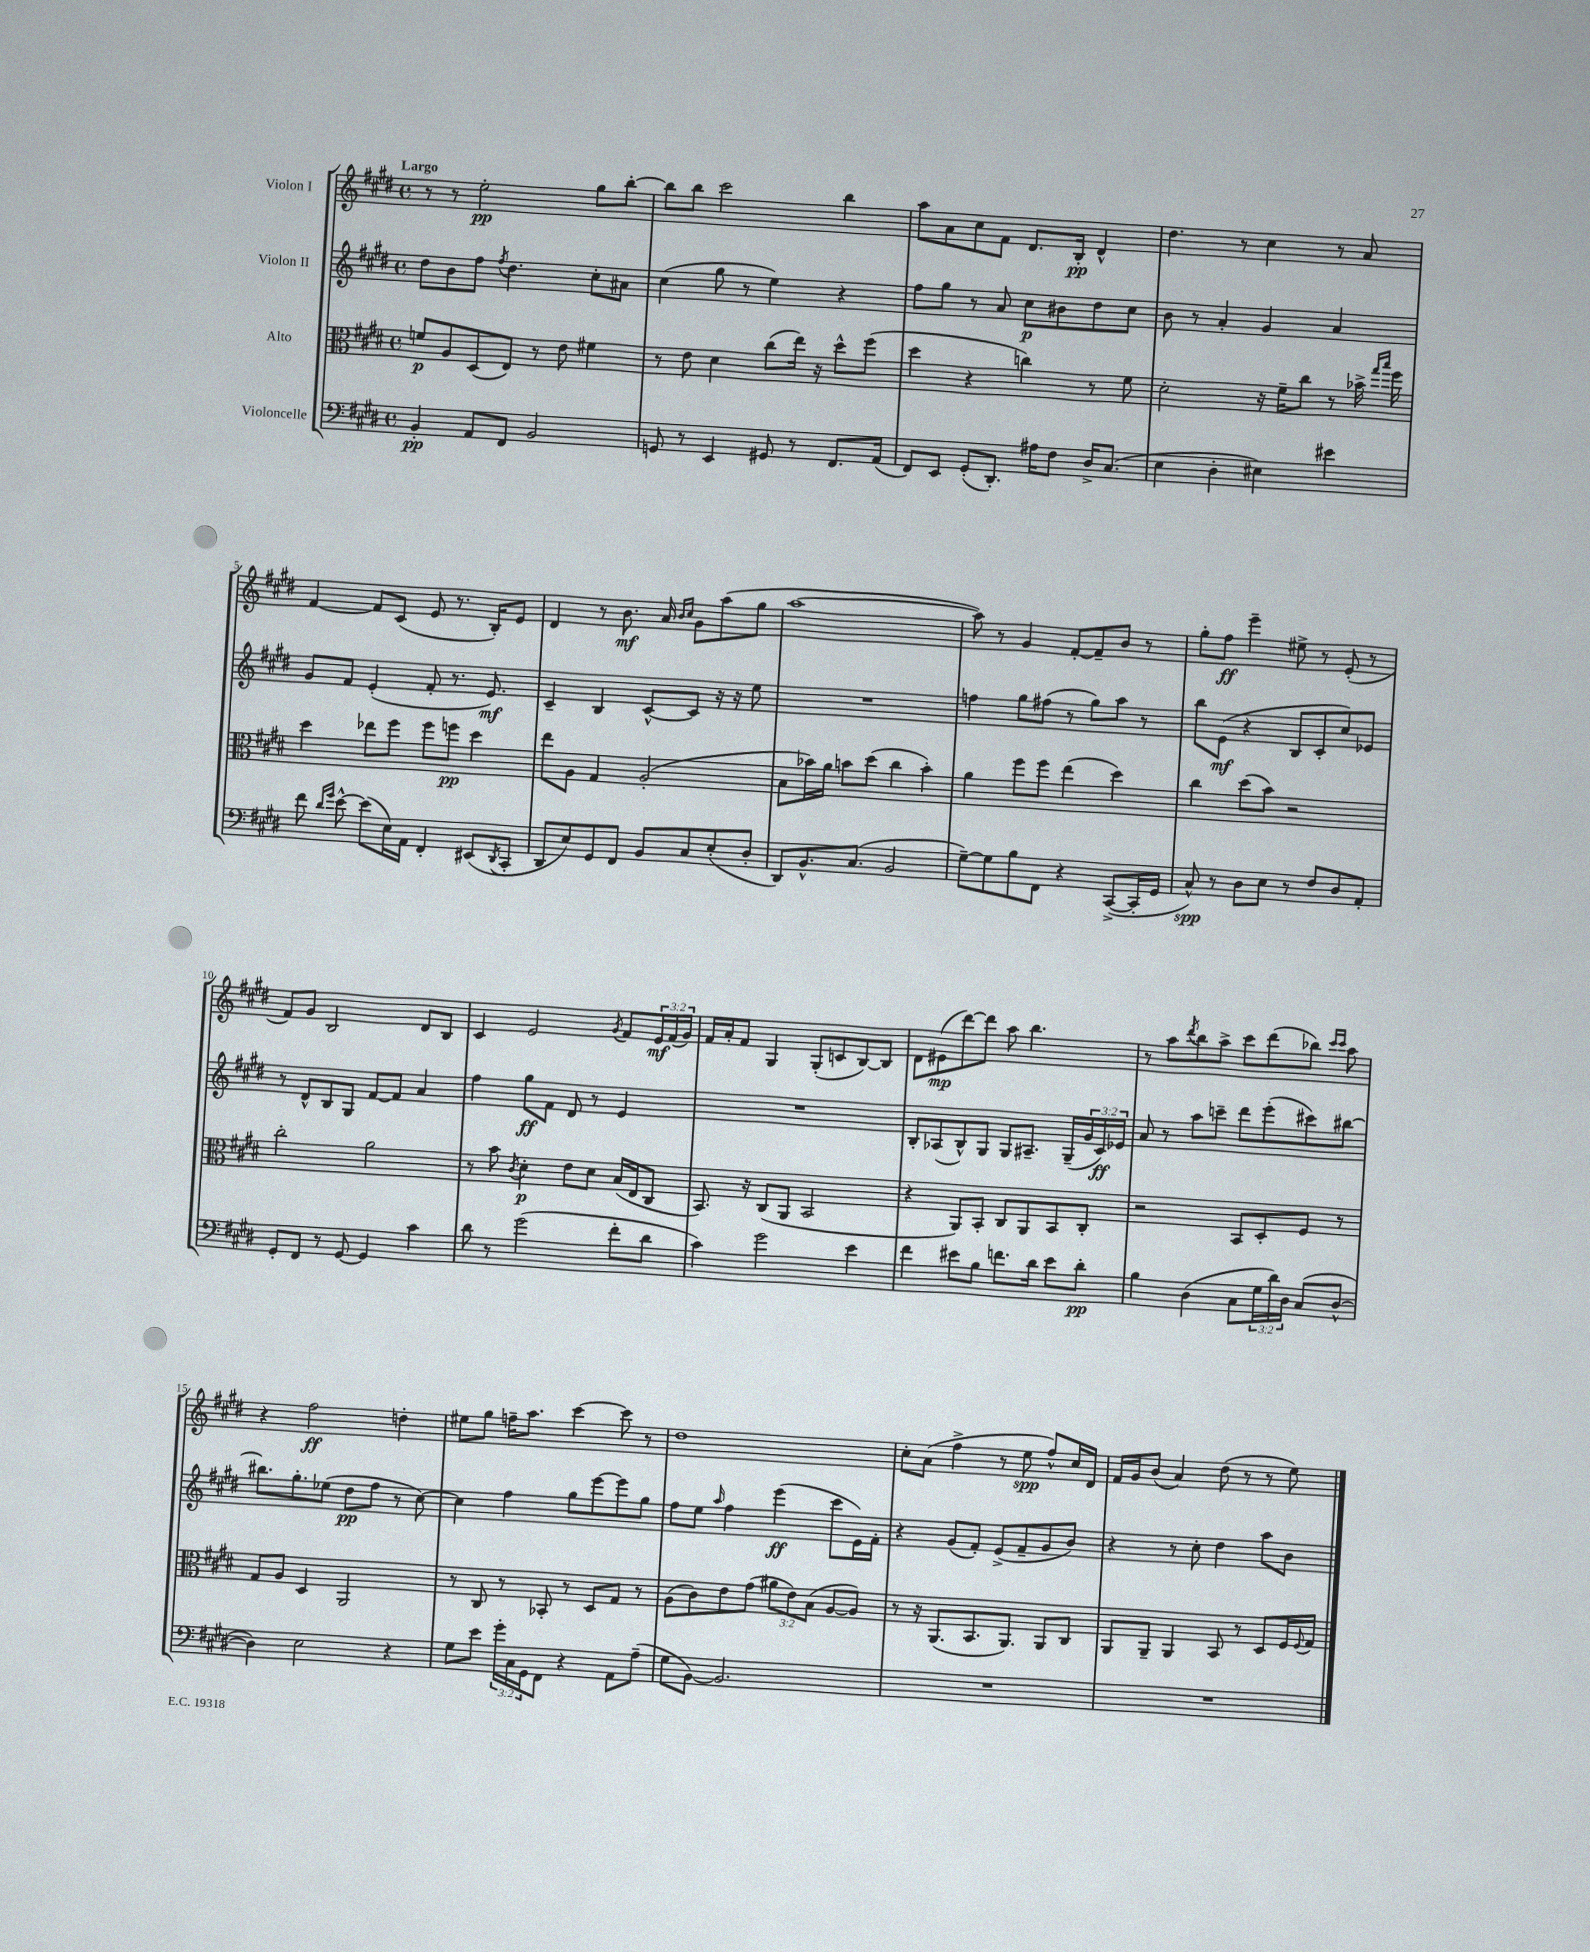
<<
\new StaffGroup <<
\new Staff = "s0" \with { instrumentName = "Violon I" } {
    \clef treble \key e \major \defaultTimeSignature \time 4/4 \override Staff.TupletNumber.text = #tuplet-number::calc-fraction-text \tempo "Largo"
    r8 r8 e''2-.\pp gis''8 b''8~-. |
    b''8 b''8 cis'''2 b''4 |
    a''8 a'8 cis''8 fis'8 dis'8. b16-.\pp dis'4-^ |
    dis''4. r8 cis''4 r8 a'8 |
    fis'4~ fis'8 cis'8( e'8 r8. b16-.) e'8 |
    dis'4 r8 b'8.\mf a'16 \grace { b'16 cis''16 } gis'8 a''8( gis''8 |
    a''1~ |
    a''8) r8 gis'4 fis'8~-. fis'8-- b'8 r8 |
    gis''8-. fis''8\ff e'''4-- eis''8-> r8 e'8-.( r8 |
    fis'8) gis'8 b2 dis'8 b8 |
    cis'4 e'2 \acciaccatura { gis'8 } fis'8 \tuplet 3/2 { e'16\mf fis'16( gis'16) } |
    fis'16 a'16-. fis'8 gis4 gis8-.( c'8 b8~) b8 |
    dis'8 eis'8\mp( dis'''8~) dis'''8 a''8 b''4. |
    r8 a''8 \acciaccatura { dis'''8 } b''8 a''8-> cis'''8 dis'''8( bes''8) \grace { cis'''16 cis'''16 } a''8 |
    r4 fis''2\ff d''4-. |
    eis''8 gis''8 f''16-- a''8. cis'''4~ cis'''8 r8 |
    dis''1 |
    cis''8-. a'8( fis''4-> r8 e''8\spp fis''8-^) cis''16 dis'16 |
    fis'16 gis'16 b'8( a'4) dis''8( r8 r8 e''8) \bar "|." |
}
\new Staff = "s1" \with { instrumentName = "Violon II" } {
    \clef treble \key e \major \defaultTimeSignature \time 4/4 \override Staff.TupletNumber.text = #tuplet-number::calc-fraction-text
    dis''8 b'8 fis''8 \acciaccatura { fis''8 } dis''4. cis''8-. ais'8 |
    cis''4( gis''8 r8 e''4) r4 |
    fis''8 gis''8 r8 a'8 cis''8\p bis'8 dis''8 cis''8 |
    b'8 r8 a'4-. gis'4 a'4 |
    gis'8 fis'8 e'4-.( fis'8-. r8. e'8.\mf) |
    cis'4-- b4 cis'8~-^ cis'8 r16 r16 e''8 |
    R1 |
    f''4 gis''8 fis''8( r8 gis''8) a''8 r8 |
    b''8 e'8\mf( r4 b8 cis'8-. cis''8) ees'8 |
    r8 dis'8-^ b8 gis8 fis'8~ fis'8 a'4 |
    fis''4 gis''8\ff fis'8 dis'8 r8 e'4 |
    R1 |
    b8-. aes8( b8-^) gis8 gis8 ais8.-- gis16--( \tuplet 3/2 { gis'16 cis'16\ff) ees'16 } |
    a'8 r8 a''8 c'''8-- dis'''8 e'''8-.( cis'''8) bis''8~ |
    bis''8. gis''8.-. ees''8( dis''8\pp fis''8 r8 cis''8~) |
    cis''4 fis''4 gis''8 e'''8~ e'''8 gis''8 |
    fis''8 e''8 \grace { a''16 } fis''4 e'''4\ff( cis'''8 e'16) fis'16-. |
    r4 gis'8( fis'8-.) e'8->( fis'8-- gis'8 b'8) |
    r4 r8 cis''8-. dis''4 a''8 b'8 \bar "|." |
}
\new Staff = "s2" \with { instrumentName = "Alto" } {
    \clef alto \key e \major \defaultTimeSignature \time 4/4 \override Staff.TupletNumber.text = #tuplet-number::calc-fraction-text
    f'8\p a8 dis8( e8) r8 e'8 fis'4 |
    r8 e'8 dis'4 cis''8( e''16) r16 dis''8-^ fis''8( |
    dis''4 r4 c''4) r8 fis'8 |
    dis'2-. r16 fis'16-- cis''8 r8 bes'16-> \grace { gis''16 b''16 } fis''16 |
    dis''4 ees''8 fis''8 fis''8 f''8\pp dis''4 |
    e''8 a8 gis4 a2-.( |
    b8 bes'16) a'16 b'8 dis''8( cis''4 b'4-.) |
    a'4 fis''8 fis''8 e''4( dis''4) |
    cis''4 dis''8( b'8) r2 |
    cis''2-. a'2 |
    r8 b'8 \acciaccatura { cis'8 } dis'4-.\p e'8 dis'8 b16( e16 cis8 |
    b,8.) r16 cis8( a,8 b,2 |
    r4 a,8) b,8-. cis8 a,8 b,8 cis8-. |
    r2 b,8 dis8-. fis8 r8 |
    gis8 a8 dis4 a,2 |
    r8 cis8 r8 bes,8-. r8 dis8 gis8 r8 |
    a8( cis'8) e'8 gis'8( \tuplet 3/2 { ais'8 e'8) b8( } a8~ a8) |
    r8 r16 a,8.( b,8. a,8.) a,8 cis8 |
    a,8 a,8-- a,4 b,8 r8 dis8 fis16 \appoggiatura { fis8 } gis16 \bar "|." |
}
\new Staff = "s3" \with { instrumentName = "Violoncelle" } {
    \clef bass \key e \major \defaultTimeSignature \time 4/4 \override Staff.TupletNumber.text = #tuplet-number::calc-fraction-text
    b,4-.\pp a,8 fis,8 b,2 |
    g,8 r8 e,4 gis,8 r8 fis,8. a,16( |
    fis,8) e,8 gis,8-.( dis,8.-.) ais16 fis8 dis16-> cis8.( |
    e4 dis4-. eis4) eis'4 |
    fis'8 \grace { dis'16 gis'16 } e'8~-^ e'8( e16) a,16 fis,4-. eis,8( \acciaccatura { dis,8 } cis,8-. |
    dis,8 e8) gis,8 fis,8 b,8 cis8 e8-.( dis8-. |
    dis,8) b,8.-^ cis8.( b,2 |
    gis8~--) gis8 b8 fis,8 r4 cis,8~->( cis,16-. gis,16 |
    cis8-^\spp) r8 dis8 e8 r8 fis8 dis8 a,8-. |
    gis,8-. fis,8 r8 gis,8~ gis,4 cis'4 |
    dis'8 r8 gis'2( fis'8-. dis'8 |
    cis'4) gis'2 e'4 |
    fis'4 eis'8 b8 f'8. dis'16 eis'8 dis'8-.\pp |
    b4 dis4( cis8 \tuplet 3/2 { gis16 dis'16) dis16 } cis8( dis8~-^ |
    dis4) e2 r4 |
    gis8 e'8 \tuplet 3/2 { gis'16-. cis16 gis,16 } fis,8 r4 a,8 a8--( |
    gis8 b,8~) b,2. |
    R1 |
    R1 \bar "|." |
}
>>
>>
